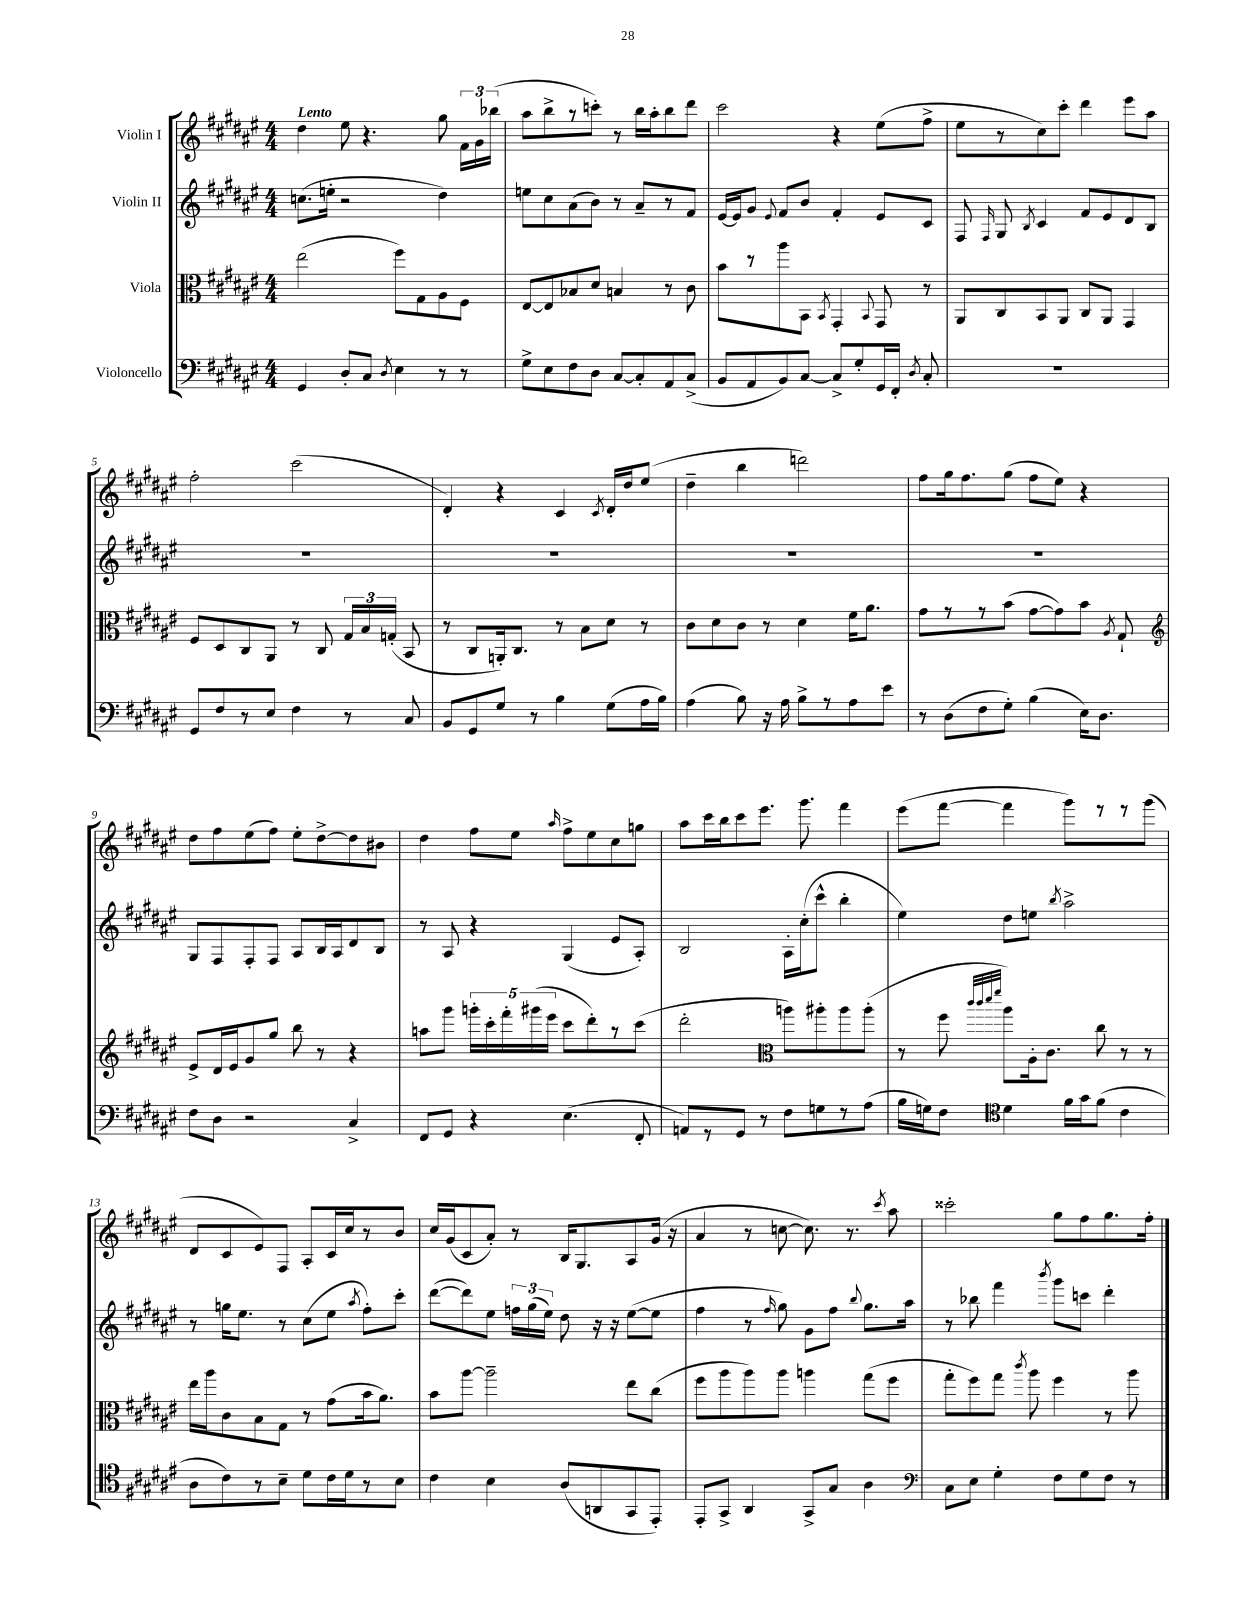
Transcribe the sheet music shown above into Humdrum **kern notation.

**kern	**kern	**kern	**kern
*part4	*part3	*part2	*part1
*staff4	*staff3	*staff2	*staff1
*I"Violoncello	*I"Viola	*I"Violin II	*I"Violin I
*clefF4	*clefC3	*clefG2	*clefG2
*k[f#c#g#d#a#e#]	*k[f#c#g#d#a#e#]	*k[f#c#g#d#a#e#]	*k[f#c#g#d#a#e#]
*M4/4	*M4/4	*M4/4	*M4/4
=1	=1	=1	=1
!	!	!	!LO:TX:a:B:t=Lento
4GG#/	(2ee#\	(8.ccn\L	4dd#\
.	.	16een'\Jk	.
8D#'/L	.	2r	8ee#\
8C#/J	.	.	4.r
8qD#/	.	.	.
4E#\	8ff#\L)	.	.
.	8G#\	.	.
8r	8A#\	4dd#\)	8gg#\
8r	8F#\J	.	24f#\LL
.	.	.	24g#\
.	.	.	(24bb-X\JJ
=2	=2	=2	=2
8G#^\L	[8E#/L	8een\L	8aa#\L
8E#\	8E#/]	8cc#\	8bb^\
8F#\	8B-X/	(8a#\	8r
8D#\J	8d#/J	8b\J)	8cccn'\J)
[8C#/L	4Bn/	8r	8r
8C#'/]	.	8a#~/L	16bb\LL
.	.	.	16aa#'\J
8AA#/	8r	8r	8bb\
(8C#^/J	8c#\	8f#/J	8ddd#\J
=3	=3	=3	=3
8BB/L	8b\L	[16e#/LL	2ccc#\
.	.	16e#/J]	.
8AA#/	8r	8g#/J	.
.	.	8qqe#/	.
8BB/)	8aa#\	8f#/L	.
[8C#/J	8BB\J	8b/J	.
.	8qBB/	.	.
8C#^/L]	4GG#'/	4f#'/	4r
8G#'/	.	.	.
.	8qqBB/	.	.
16GG#/L	8GG#/	8e#/L	(8ee#\L
16FF#'/JJ	.	.	.
8qD#/	.	.	.
8C#'/	8r	8c#/J	8ff#^\J
=4	=4	=4	=4
1r	8AA#/L	8F#/	8ee#\L
.	.	16qqF#/	.
.	8C#/	8G#/	8r
.	.	8qB/	.
.	8BB/	4c#/	8cc#\)
.	8AA#/J	.	8ccc#'\J
.	8C#/L	8f#/L	4ddd#\
.	8AA#/J	8e#/	.
.	4GG#/	8d#/	8eee#\L
.	.	8B/J	8aa#\J
!!LO:LB:g=z
=5	=5	=5	=5
8GG#/L	8F#/L	1r	2ff#'\
8F#/	8D#/	.	.
8r	8C#/	.	.
8E#/J	8AA#/J	.	.
4F#\	8r	.	(2ccc#\
.	8C#/	.	.
8r	24G#/LL	.	.
.	24B/	.	.
.	(24Gn'/JJ	.	.
8C#/	8BB/	.	.
=6	=6	=6	=6
8BB/L	8r	1r	4d#'/)
8GG#/	8C#/L	.	.
8G#/J	16AAn'/k)	.	4r
.	8.C#/J	.	.
8r	.	.	.
4B\	8r	.	4c#/
.	8B\L	.	.
.	.	.	8qc#/
(8G#\L	8d#\J	.	16d#'/LL
.	.	.	16dd#/J
16A#\L	8r	.	(8ee#/J
16B\JJ)	.	.	.
=7	=7	=7	=7
(4A#\	8c#\L	1r	4dd#~\
.	8d#\	.	.
8B\)	8c#\J	.	4bb\
16r	8r	.	.
16A#\	.	.	.
8B^\L	4d#\	.	2dddn\)
8r	.	.	.
8A#\	16f#\KL	.	.
.	8.a#\J	.	.
8e#\J	.	.	.
=8	=8	=8	=8
8r	8g#\L	1r	8ff#\L
(8D#\L	8r	.	16gg#\k
.	.	.	8.ff#\
8F#\	8r	.	.
8G#'\J)	(8b\J	.	(8gg#\J
(4B\	[8g#\L	.	8ff#\L
.	8g#\])	.	8ee#\J)
16E#\KL)	8b\J	.	4r
8.D#\J	.	.	.
.	8qA#/	.	.
.	8G#`/	.	.
!!LO:LB:g=z
=9	=9	=9	=9
*	*clefG2	*	*
8F#\L	8e#^/L	8G#/L	8dd#\L
8D#\J	16d#/L	8F#/	8ff#\
.	16e#/J	.	.
2r	8g#/	8F#'/	(8ee#\
.	8gg#/J	8F#/J	8ff#\J)
.	8bb\	8A#/L	8ee#'\L
.	8r	16B/L	[8dd#^\
.	.	16A#/J	.
4C#^/	4r	8d#/	8dd#\]
.	.	8B/J	8b#X\J
=10	=10	=10	=10
8FF#/L	8aan\L	8r	4dd#\
8GG#/J	8ggg#\J	8A#/	.
4r	20gggn'\LL	4r	8ff#\L
.	20ccc#'\	.	.
.	20fff#'\	.	.
.	.	.	8ee#\J
.	(20ggg#X\	.	.
.	20eee#\JJ	.	.
.	.	.	16qqaa#/
(4.E#\	8ccc#\L	(4G#/	8ff#^\L
.	8ddd#'\)	.	8ee#\
.	8r	8e#/L	8cc#\
8FF#'/	(8ccc#\J	8A#'/J)	8ggn\J
=11	=11	=11	=11
8AAn/L)	2ddd#'\	2B/	8aa#\L
8r	.	.	16ccc#\L
.	.	.	16bb\J
8GG#/J	.	.	8ccc#\
8r	.	.	8.eee#\J
*	*clefC3	*	*
8F#\L	8aan\L)	16A#'\LL	.
.	.	(16cc#'\J	8.ggg#\
8Gn\	8aa#X'\	8ccc#^^\J	.
8r	8aa#\	4bb'\	4fff#\
(8A#\J	(8aa#'\J	.	.
=12	=12	=12	=12
16B\LL	8r	4ee#\)	(8eee#\L
16Gn\J)	.	.	.
8F#\J	8ff#\	.	[8fff#\J
*clefC4	*	*	*
.	32qqccc#/LLL	.	.
.	32qqccc#/	.	.
.	32qqddd#/	.	.
.	32qqfff#/JJJ	.	.
4d#\	8aa#\L)	8dd#\L	4fff#\]
.	16A#'\k	8een\J	.
.	8.c#\J	.	.
.	.	8qbb/	.
16f#\LL	.	2aa#^\	8ggg#\L)
16g#\J	.	.	.
(8f#\J	8cc#\	.	8r
4c#\	8r	.	8r
.	8r	.	(8ggg#\J
!!LO:LB:g=z
=13	=13	=13	=13
8A#\L	16ee#\LL	8r	8d#/L
.	16aa#\J	.	.
8c#\)	8c#\	16ggn\KL	8c#/
.	.	8.ee#\J	.
8r	8B\	.	8e#/)
8B~\J	8G#\J	8r	8F#/J
8d#\L	8r	(8cc#\L	8A#'/L
16c#\L	(8g#\L	8ee#\J	16c#/L
16d#\J	.	.	16cc#/J
.	.	8qaa#/	.
8r	16b\k	8ff#'\L)	8r
.	8.a#\J)	.	.
8B\J	.	8ccc#'\J	8b/J
=14	=14	=14	=14
4c#\	8b\L	([8ddd#\L	16cc#/LL
.	.	.	(16g#/J
.	[8aa#\J	8ddd#\])	8c#/
4B\	2aa#~\]	8ee#\J	8a#'/J)
.	.	24ffn\LL	8r
.	.	(24gg#\	.
.	.	24ee#\JJ)	.
(8A#/L	.	8dd#\	16B/KL
.	.	.	8.G#/
8AAn/	.	16r	.
.	.	16r	.
8GG#/	8ee#\L	([8ee#\L	8A#/
8EE#'/J)	(8cc#\J	8ee#\J]	(16g#/Jk
.	.	.	16r
=15	=15	=15	=15
8EE#'/L	8ff#\L	4ff#\	4a#/
8GG#^/J	8aa#\	.	.
4AA#/	8aa#\)	8r	8r
.	.	16qqff#/	.
.	8aa#\J	8gg#\)	[8ccn\
8GG#^/L	4aan\	8g#\L	8.cc\])
8G#/J	.	8ff#\J	.
.	.	.	8.r
.	.	8qqbb/	.
4A#\	(8gg#\L	8.gg#\L	.
.	.	.	8qccc#/
.	8ff#\J	.	8aa#\
.	.	16aa#\Jk	.
=16	=16	=16	=16
*clefF4	*	*	*
8C#\L	8gg#'\L	8r	2ccc##X'\
8E#\J	8ff#\)	8bb-X\	.
4G#'\	8gg#\J	4fff#\	.
.	8qccc#/	.	.
.	8aa#\	.	.
.	.	8qbbb/	.
8F#\L	4ff#\	8ggg#\L	8gg#\L
8G#\	.	8cccn\J	8ff#\
8F#\J	8r	4ddd#'\	8.gg#\
8r	8aa#\	.	.
.	.	.	16ff#'\Jk
==	==	==	==
*-	*-	*-	*-
